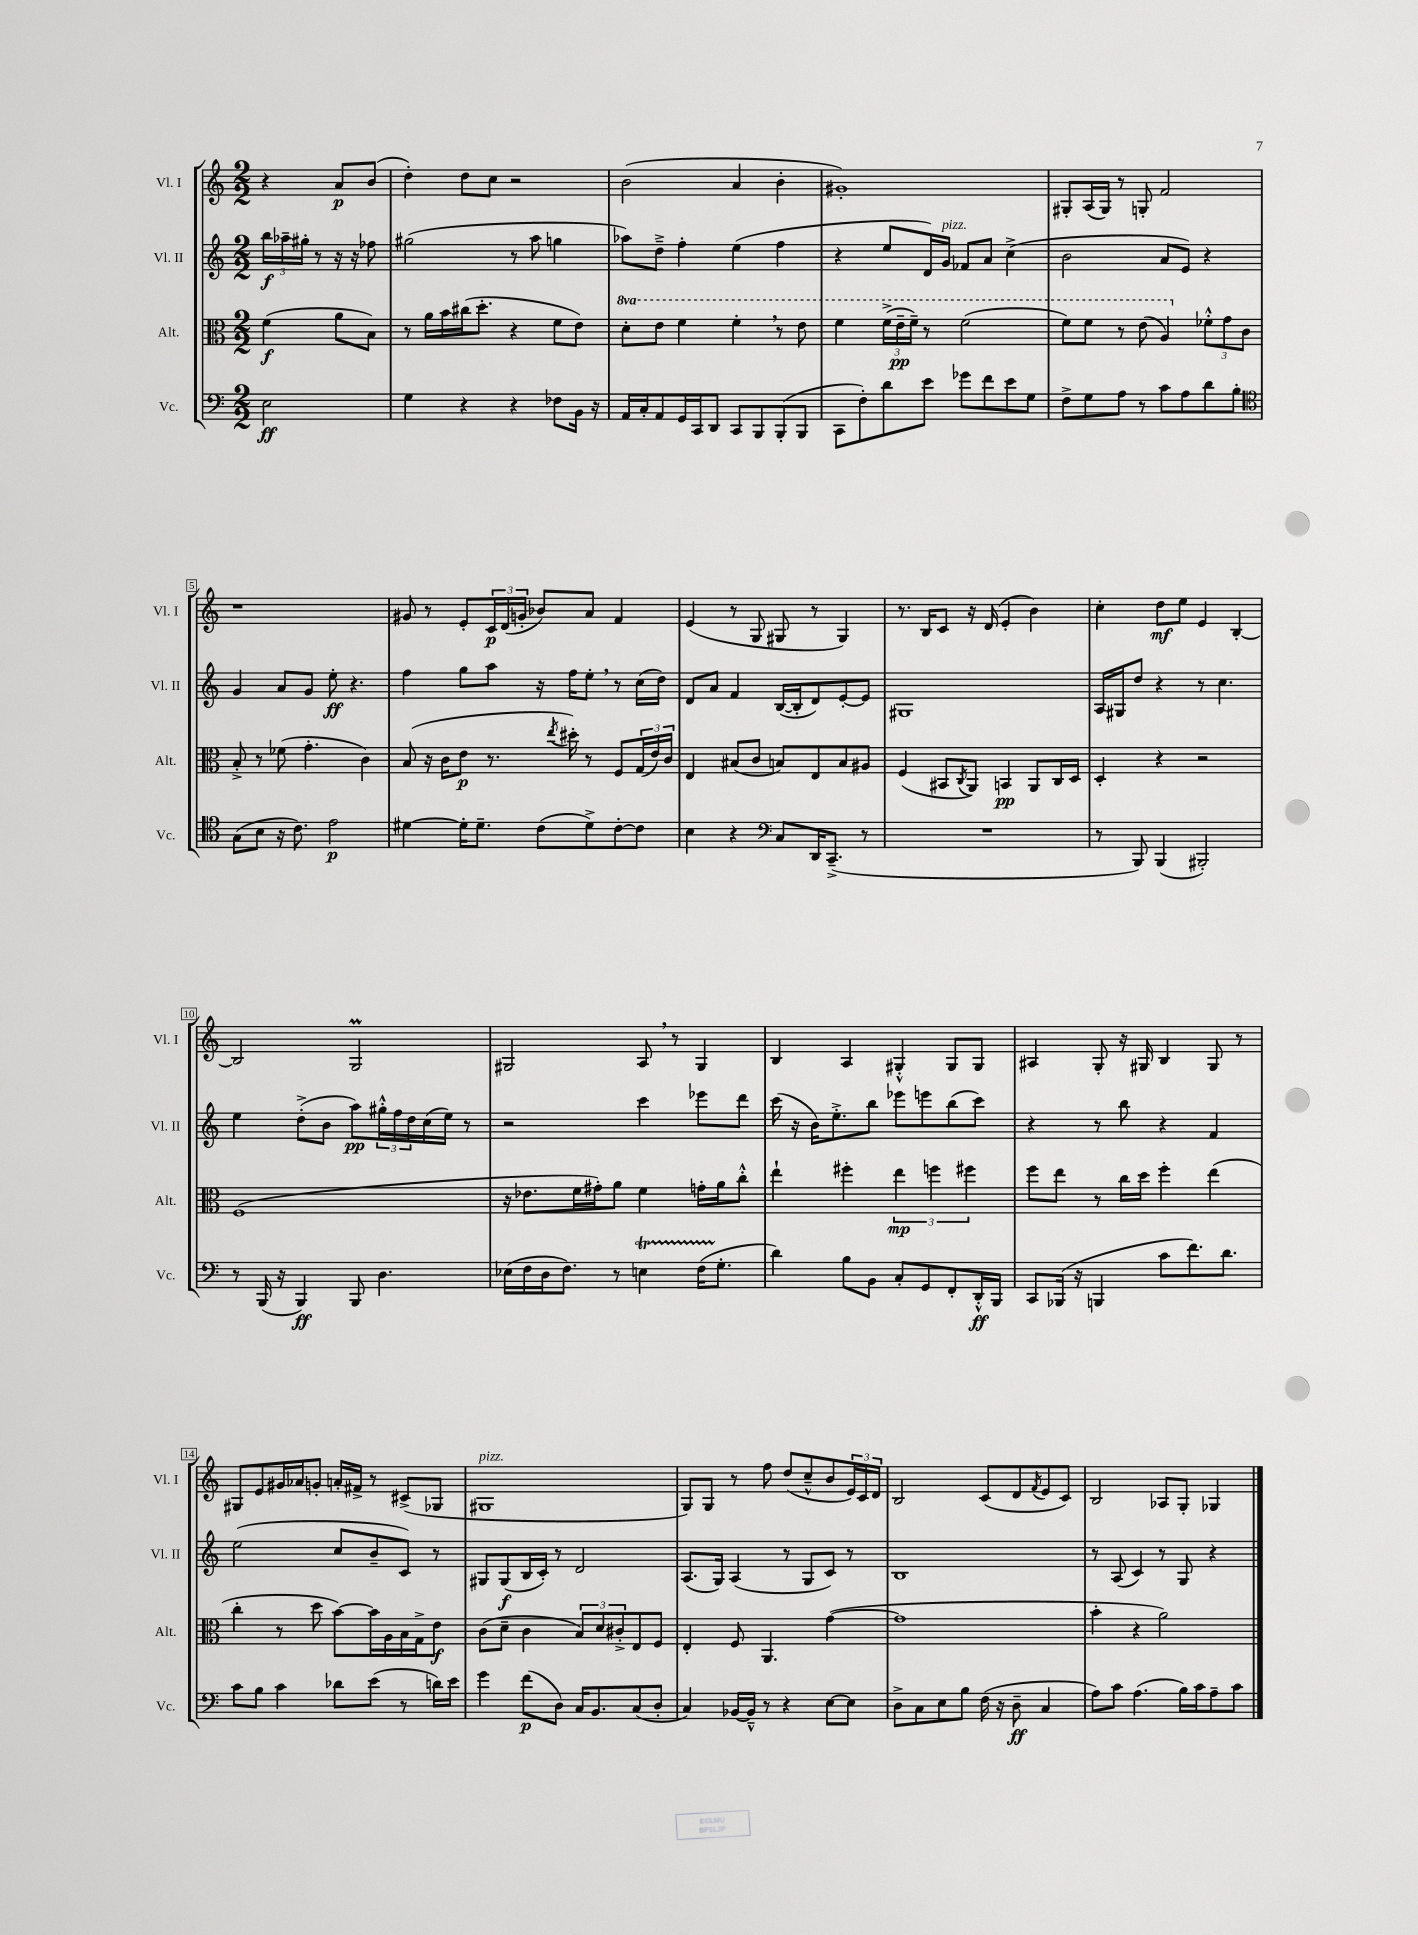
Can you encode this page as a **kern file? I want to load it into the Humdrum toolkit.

**kern	**kern	**kern	**kern
*staff4	*staff3	*staff2	*staff1
*clefF4	*clefC3	*clefG2	*clefG2
*k[]	*k[]	*k[]	*k[]
*M2/2	*M2/2	*M2/2	*M2/2
2E	(4f	24bb	4r
.	.	24aa-~	.
.	.	24gg#'	.
.	.	8r	.
.	8a	16r	8a
.	.	16r	.
.	8B)	8ff-	(8b
=	=	=	=
4G	8r	(2gg#	4dd')
.	16a	.	.
.	16b	.	.
4r	(16cc#	.	8dd
.	8.dd'	.	.
.	.	.	8cc
4r	4r	8r	2r
.	.	8aa	.
8F-	8f	4gg	.
16BB	8e)	.	.
16r	.	.	.
=	=	=	=
16AA	8dd'	8aa-)	(2b
16C'	.	.	.
8AA	8ee	8dd~^	.
16GG	4ff	4ff'	.
16CC	.	.	.
8DD	.	.	.
8CC	4ff'	(4ee	4a
8BBB	.	.	.
(8BBB'	8r	4ff	4b'
8BBB	8ee	.	.
=	=	=	=
8CC	4ff	4r	1g#')
8F')	.	.	.
8d	(24ff^	8ee	.
.	24ee~	.	.
.	24ff~)	.	.
8e	8r	16d)	.
.	.	16g	.
8g-	(2ff	8f-	.
8f	.	8a	.
8e	.	(4cc^	.
8G	.	.	.
=	=	=	=
8F^	8ff)	2b	8G#'
8G	8ff	.	(16A
.	.	.	16G#)
8A	8r	.	8r
8r	(8ee	.	8G'
8c	4a)	8a	2f
8A	.	8e)	.
8d	12f-'^^	4r	.
.	12g	.	.
8B'	.	.	.
.	12c	.	.
=	=	=	=
*clefC4	*	*	*
(8G	8B'^	4g	1r
8B	8r	.	.
16r	(8f-	8a	.
8.c)	.	.	.
.	4.g'	8g	.
2e	.	8ee'	.
.	.	4.r	.
.	4c)	.	.
=	=	=	=
[4d#	(8B	4ff	8g#
.	16r	.	8r
.	16c	.	.
16d#']	8e	8gg	8e'
8.d#~	.	.	.
.	8.r	8aa	24c
.	.	.	(24d
.	.	.	24g'
(8c	.	16r	8b-)
.	8qee	.	.
.	16dd#')	16ff	.
8d#^)	8r	8ee'	8a
[8c'	8F	8r	4f
8c]	(24G	(16cc	.
.	24e)	.	.
.	.	16dd)	.
.	24c	.	.
=	=	=	=
4B	4E	8d	(4e
.	.	8a	.
4r	(8B#	4f	8r
.	8c	.	8G
*clefF4	*	*	*
8C	8B)	([16B	8G#
.	.	16B']	.
16DD	8E	8d)	8r
(8.CC~^	.	.	.
.	8B	[8e'	4G#)
8r	8A#	8e]	.
=	=	=	=
1r	(4F	1G#	8.r
.	.	.	16B
.	8BB#	.	8c
.	8qC	.	.
.	8AA)	.	16r
.	.	.	(16d
.	4BB	.	4e'
.	8AA	.	4b)
.	16C	.	.
.	16D	.	.
=	=	=	=
8r	4D'	16A	4cc'
.	.	16G#	.
8BBB)	.	8dd	.
(4BBB	4r	4r	8dd
.	.	.	8ee
2BBB#')	2r	8r	4e
.	.	4.cc	.
.	.	.	[4B'
=	=	=	=
8r	(1F	4ee	2B]
(16BBB	.	.	.
16r	.	.	.
4BBB)	.	(8dd'^	.
.	.	8b	.
8BBB	.	8aa)	2G
4.D	.	24gg#'^^	.
.	.	24ff	.
.	.	24dd	.
.	.	(16cc	.
.	.	16ee)	.
.	.	8r	.
=	=	=	=
(16E-	16r	2r	2G#
16F	8.e-	.	.
16D	.	.	.
8.F)	.	.	.
.	16f	.	.
.	16g#')	.	.
8r	8a	.	.
4E	4f	4ccc	8A
.	.	.	8r
(16F	16g'	8eee-	4G#
8.G'	16a	.	.
.	8cc'^^	8ddd	.
=	=	=	=
4d)	4ee`	(16ccc	4B
.	.	16r	.
.	.	16b)	.
.	.	8.ee'^	.
8B	4ff#'	.	4A
8BB	.	8bb	.
8C'	6ee	8eee-	4G#'^^
8GG	.	8eee	.
.	6ff	.	.
8FF'	.	(8bb	8G#
.	6ff#	.	.
16DD'^^	.	8ccc)	8G#
16BBB	.	.	.
=	=	=	=
8CC	8ff	4r	4A#
(16BBB-	8ee	.	.
16r	.	.	.
4BBB	8r	8r	8G'
.	16cc	8bb	16r
.	16dd	.	16G#
8c	4ff'	4r	4B
8.f)	.	.	.
.	(4ee	4f	8G#
8.d	.	.	.
.	.	.	8r
=	=	=	=
8c	4cc'	(2ee	8G#
8B	.	.	8e
4c	8r	.	16g#
.	.	.	16a-
.	8dd	.	8g'
8d-	[8b)	8cc	16a'
.	.	.	16f#^
(8e	16b]	8b~	8r
.	16A	.	.
8r	16B	8c)	(8c#^
.	16G^	.	.
16d)	8e	8r	8G-
16e	.	.	.
=	=	=	=
4g	(8c	8G#	1G#
.	8d~	(8G#	.
(8f	4c	16B	.
.	.	16c')	.
8D)	.	8r	.
16C	12B)	2d	.
8.BB	.	.	.
.	12d	.	.
.	12c#'^	.	.
(8C	8E	.	.
8D'	8F	.	.
=	=	=	=
4C)	4E'	(8.A	8G)
.	.	.	8G
.	.	16G)	.
[16BB-	8F	(4A	8r
16BB-~^^]	.	.	.
8r	4.AA	.	8ff
4r	.	8r	(8dd
.	.	8G	8cc~^^
[8E	([4g	8c)	8b
8E]	.	8r	24e)
.	.	.	24c
.	.	.	24d
=	=	=	=
8D^	1g]	1B	2B
8C	.	.	.
8E	.	.	.
8B	.	.	.
(16F	.	.	(8c
16r	.	.	.
8D~	.	.	8d
.	.	.	8qf
4C	.	.	8e
.	.	.	8c)
=	=	=	=
8A)	4b'	8r	2B
8c	.	(8A	.
(4.A	4r	4c)	.
.	2a)	8r	8A-
16B)	.	8G	8G'
16c	.	.	.
8A~	.	4r	4G-
8c	.	.	.
==	==	==	==
*-	*-	*-	*-
